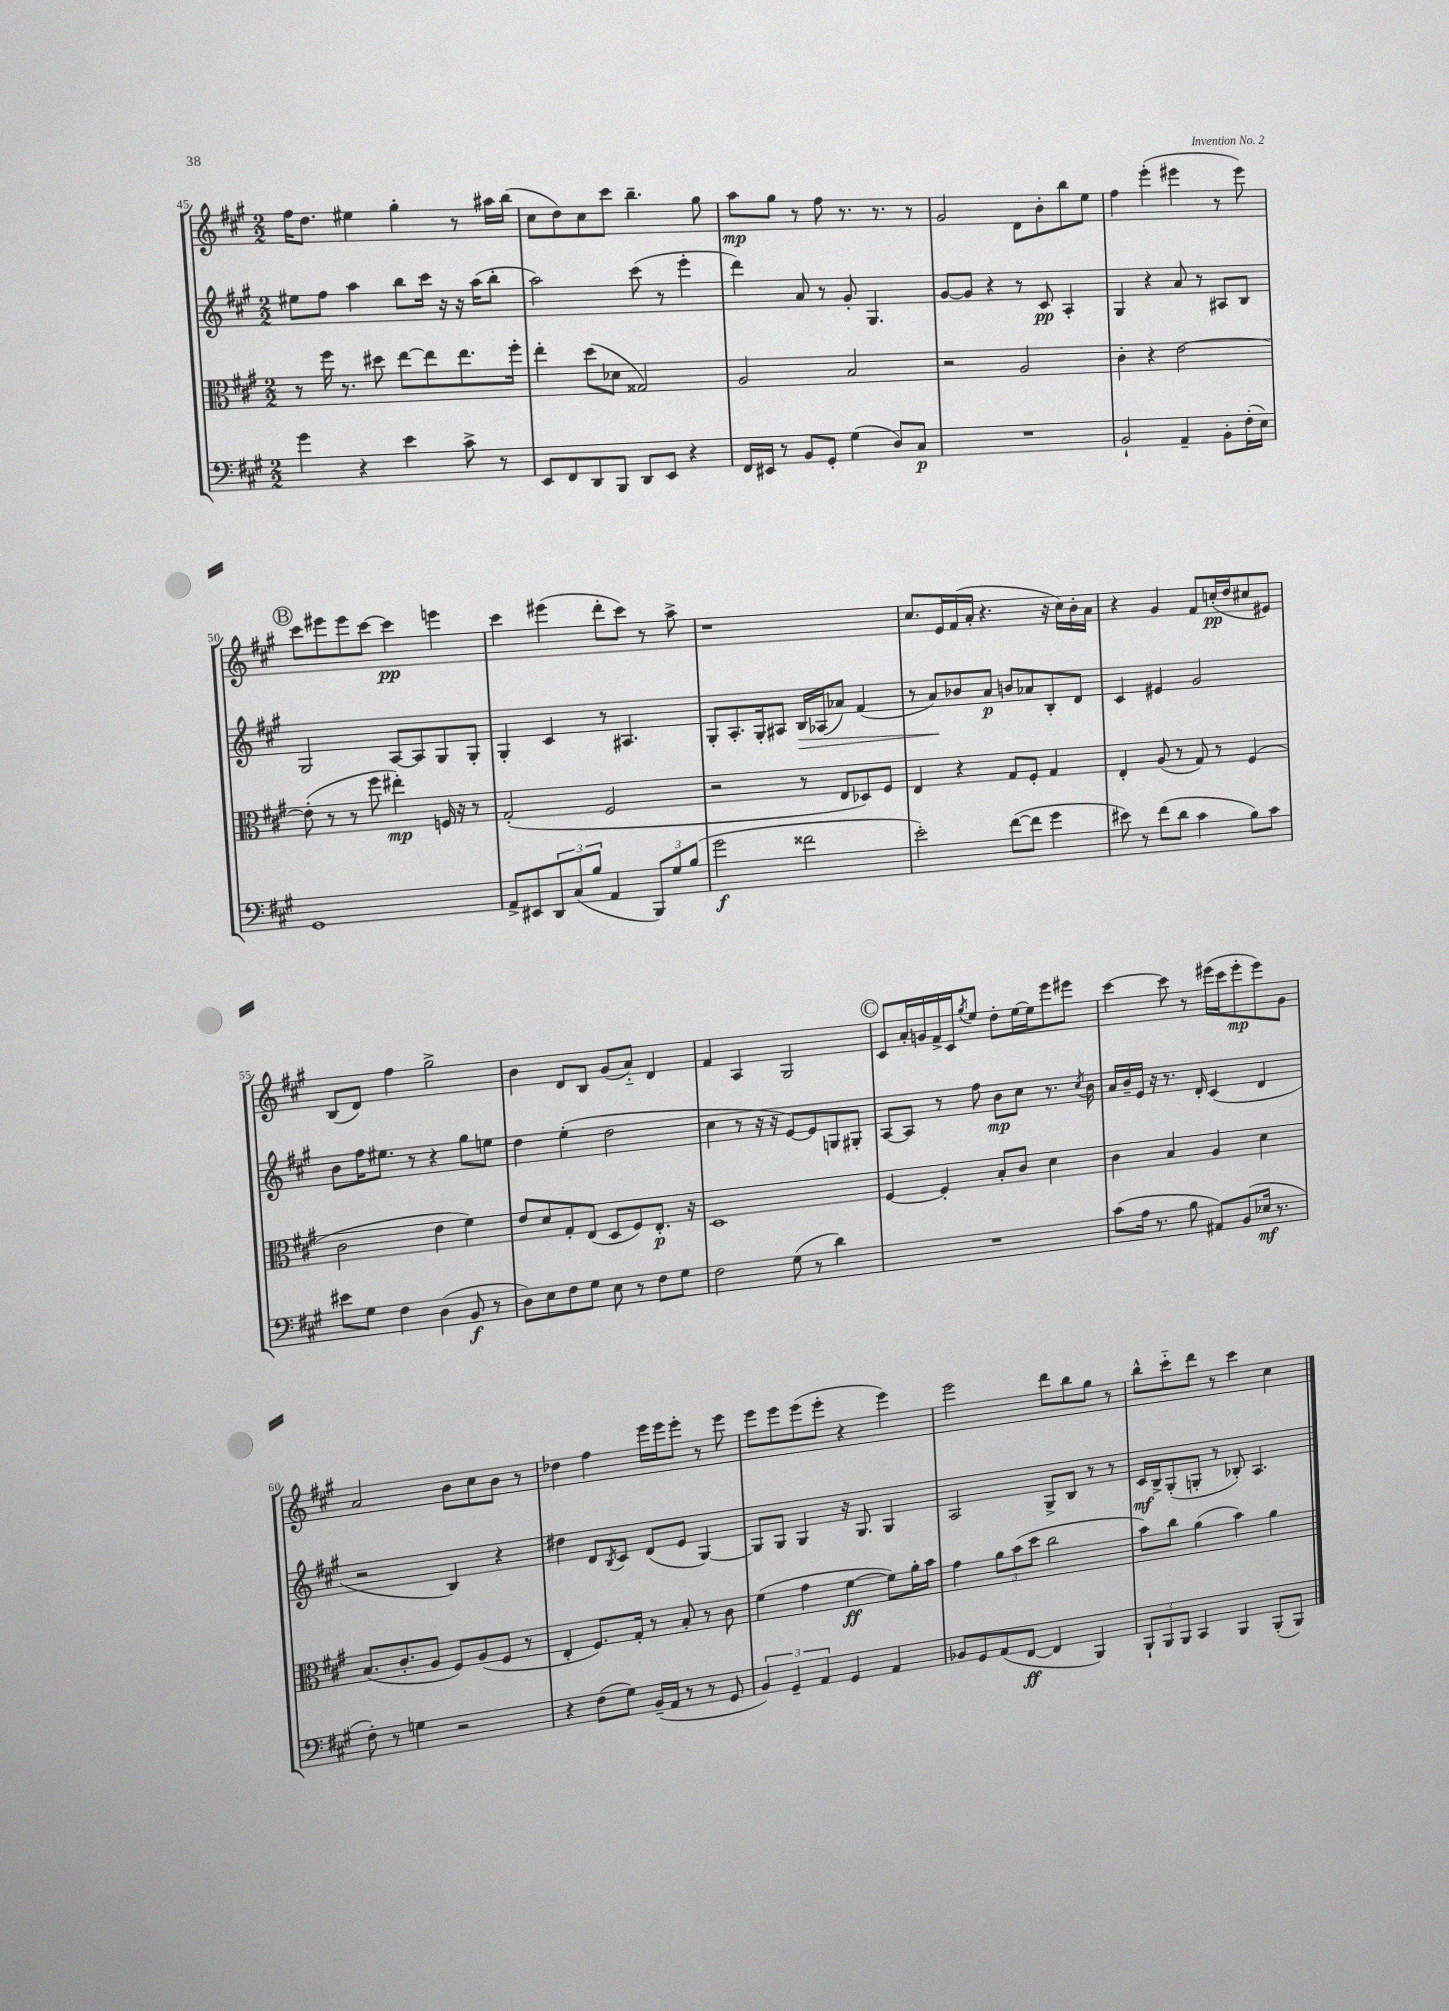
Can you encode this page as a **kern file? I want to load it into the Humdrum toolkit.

**kern	**kern	**kern	**kern
*staff4	*staff3	*staff2	*staff1
*clefF4	*clefC3	*clefG2	*clefG2
*k[f#c#g#]	*k[f#c#g#]	*k[f#c#g#]	*k[f#c#g#]
*M2/2	*M2/2	*M2/2	*M2/2
4g#	8r	8ee#	16ff#
.	.	.	8.dd
.	16ff#	8ff#	.
.	8.r	.	.
4r	.	4aa	4ee#
.	8dd#	.	.
4e	[8ee	8bb	4gg#'
.	8ee]	16ccc#	.
.	.	16r	.
8c#^	8.ee	16r	8r
.	.	(16aa	.
8r	.	8bb'	16aa#
.	16ff#'	.	(16bb
=	=	=	=
8EE	4ee'	2aa)	8cc#
8FF#	.	.	8dd)
8DD	(8dd	.	8cc#
8BBB	8d-	.	8ccc#
8DD	2G##)	(8ccc#	4.bb~
8EE	.	8r	.
4r	.	4eee'	.
.	.	.	8gg#
=	=	=	=
16FF#	2A	4ddd)	8aa
16EE#	.	.	.
8r	.	.	8gg#
8BB	.	8a	8r
8GG#'	.	8r	8ff#
(4G#	2B	8g#'	8.r
.	.	4.G#	.
.	.	.	8.r
8D)	.	.	.
8C#	.	.	8r
=	=	=	=
1r	2r	[8g#	2g#
.	.	8g#]	.
.	.	4r	.
.	2A	8r	8d
.	.	8c#	8b'
.	.	4A'	8bb
.	.	.	8ee
=	=	=	=
2BB`	4c#'	4G#	4ff#
.	4r	4r	(4eee'
4AA~	[2e	8a	4eee#
.	.	8r	.
8BB'	.	8A#	8r
(16F#'	.	8B	8eee#)
16E)	.	.	.
=	=	=	=
1GG#	(8e']	2G#	8ccc#
.	8r	.	8eee#
.	8r	.	8eee#
.	8ff#	.	[8ccc#
.	4ee#')	[8A	4ccc#]
.	.	8A]	.
.	16F	8G#	4eee
.	16r	.	.
.	8r	8G#'	.
=	=	=	=
8AA^	(2G#'	4G#'	4ccc#
8EE#	.	.	.
12DD	.	4c#	(4eee#
(12C#	.	.	.
12B	.	.	.
4AA	2F#	8r	8ddd'
.	.	4.A#	8ccc#)
12BBB)	.	.	8r
12G#	.	.	.
.	.	.	8aa^
(12B	.	.	.
=	=	=	=
2g#	2r	8G#'	1r
.	.	8.A'	.
.	.	16G#'	.
.	.	8A#	.
2f##	8r	16B	.
.	.	(16A-	.
.	8E	8a-)	.
.	8D-)	(4f#	.
.	8F#	.	.
=	=	=	=
2e')	4E	8r	8.cc#
.	.	8a)	.
.	.	.	16e
.	4r	8b-	(16f#
.	.	.	16a'
.	.	8a	4.r
([8f#	8G#	8b	.
8f#]	8F#'	8a-	.
4g#	4G#	8B'	16r
.	.	.	16cc#)
.	.	8d	16b'
.	.	.	16a
=	=	=	=
8e#)	4E'	4c#	4r
8r	.	.	.
(8f#	(8A	4e#	4g#
8d	8r	.	.
4c#	8G#)	2g#	8f#
.	8r	.	(16cc'
.	.	.	16dd
8B)	(4F#	.	8cc#
8c#	.	.	8e#)
=	=	=	=
8e#	2c#	8b	(8B
8G#	.	16ff#	8d)
.	.	8.ee#	.
4F#	.	.	4ff#
.	.	8r	.
(4D	4e	4r	2gg#^
8BB	4f#)	8gg#	.
8r	.	8ee	.
=	=	=	=
8D)	8e	4dd	4b
8E	8d	.	.
8F#	8G#'	(4ee'	8d
8G#	(8E	.	8B
8E	8D	2dd	(8g#
8r	8F#)	.	8a'~)
8F#	8.E'	.	4d
8G#	.	.	.
.	16r	.	.
=	=	=	=
2F#	1D	4cc#	4f#
.	.	8r	4A
.	.	16r	.
.	.	16r	.
(8G#	.	[8e)	2G#
8r	.	8e]	.
4d)	.	8G	.
.	.	8G#'	.
=	=	=	=
1r	[4F#	[8A	8c#
.	.	8A]	16a'
.	.	.	16g
.	4F#']	8r	16f#^
.	.	.	16c#
.	.	.	8qgg#
.	.	8ff#	8ee
.	8B'	8b	8dd'
.	8c#	8cc#	[16ee
.	.	.	16ee]
.	4d	8.r	8eee
.	.	.	8eee#
.	.	8qcc#	.
.	.	16b	.
=	=	=	=
(8c#	4c#	16a	[4ccc#
.	.	16b~	.
16A	.	16e	.
8.r	.	16r	.
.	4B	8.r	8ccc#]
8B	.	.	8r
.	.	16d'	.
8AA#)	4A	(4c#	(16eee#
.	.	.	16ccc#
(8BB	.	.	8eee#'
16E-	4d	4d	8eee#)
8.r	.	.	.
.	.	.	8g#
=	=	=	=
8F#')	(8.B	2r	2a
8r	.	.	.
.	8.c#'	.	.
4G	.	.	.
.	8A	.	.
2r	8F#)	4B)	8b
.	(8A	.	8cc#
.	8F#	4r	8b
.	8r	.	8r
=	=	=	=
4r	4E'	4dd#	4dd-
(8F#	8.F#)	8d	4ff#
.	.	8qB	.
8G#)	.	8c#	.
.	16G#'	.	.
(16BB~	8r	(8d	16eee
16AA	.	.	16eee
8r	8B'	8e	8eee'
8r	8r	[4G#)	8r
8GG#	8c#	.	8eee
=	=	=	=
6BB)	(4f#	8G#]	8eee
.	.	8G#	8eee
6GG#~	.	.	.
.	4g#	4G#	(8eee
6AA	.	.	.
.	.	.	8eee'
4GG#	[4f#	16r	4r
.	.	8.G#	.
4AA	8f#])	4G#	4eee)
.	16a'	.	.
.	16b	.	.
=	=	=	=
8BB-	4g#	2A	2eee
8GG#	.	.	.
(8AA	12a	.	.
.	(12b	.	.
[8FF#	.	.	.
.	12dd	.	.
4FF#]	2cc#	8G#^	8ddd
.	.	8B	8bb
4BBB)	.	8r	8gg#
.	.	8r	8r
=	=	=	=
12BBB`	8b)	16c#	8bb^^
.	.	16B^	.
12BBB	.	.	.
.	8cc#	(8G#'	8ccc#'~
12BBB	.	.	.
4CC#	(4a	8G'	8ddd
.	.	8r	8r
4BBB	4b)	8B-')	4ccc#
.	.	4.A	.
(8BBB'	4a	.	4cc#
8BBB)	.	.	.
==	==	==	==
*-	*-	*-	*-
